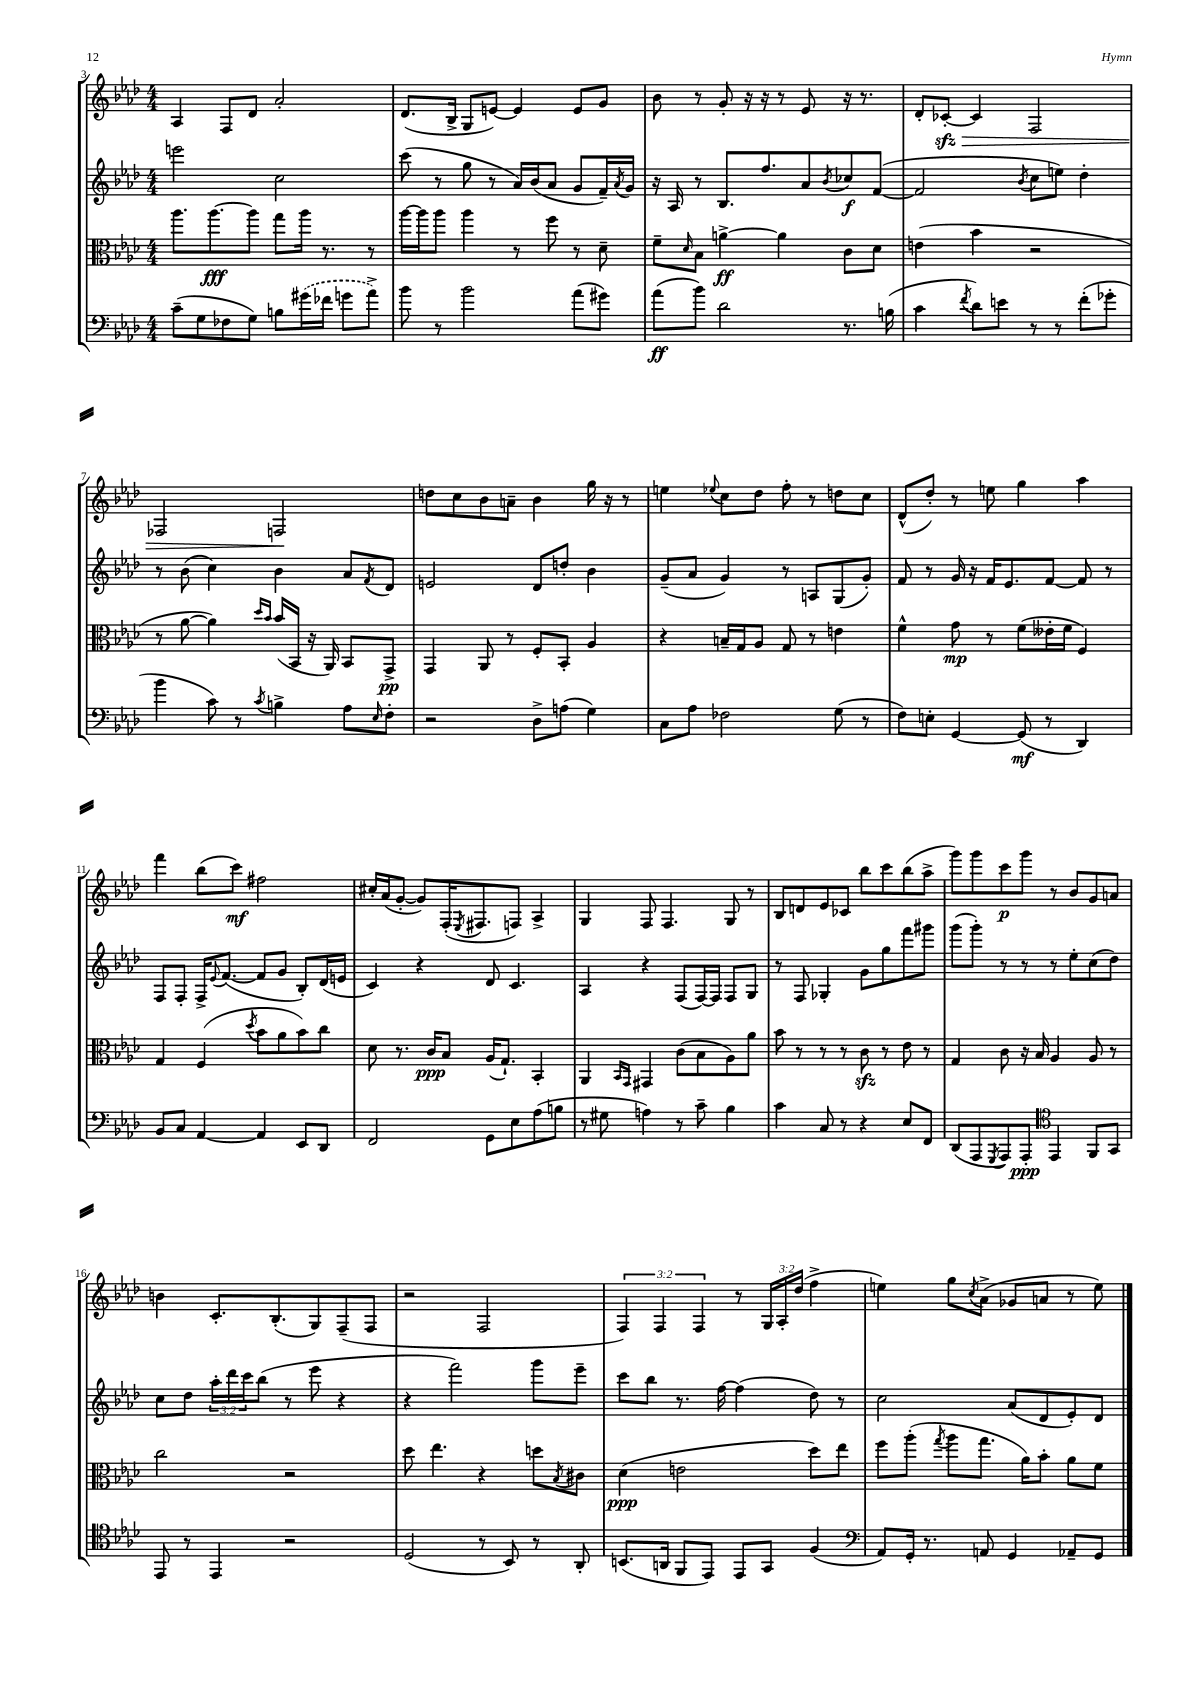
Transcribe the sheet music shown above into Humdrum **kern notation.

**kern	**kern	**kern	**kern
*staff4	*staff3	*staff2	*staff1
*clefF4	*clefC3	*clefG2	*clefG2
*k[b-e-a-d-]	*k[b-e-a-d-]	*k[b-e-a-d-]	*k[b-e-a-d-]
*M4/4	*M4/4	*M4/4	*M4/4
(8c~	8.aa-	2eee	4A-
8G	.	.	.
.	[8.aa-	.	.
8F-	.	.	8F
8G)	8aa-]	.	8d-
8B	8gg	2cc	2a-'
(16g#	16aa-	.	.
16f-	8.r	.	.
8g	.	.	.
8a-^)	8r	.	.
=	=	=	=
8b-	[16aa-	(8ccc	(8.d-
.	16aa-]	.	.
8r	8aa-	8r	.
.	.	.	16B-^
2b-	4aa-	8gg	8G
.	.	8r	[8e)
.	8r	16a-)	4e]
.	.	(16b-	.
.	8ff	8a-	.
(8a-	8r	8g	8e
8g#)	8d-~	16f~)	8g
.	.	8qa-	.
.	.	16g	.
=	=	=	=
(8a-	8f~	16r	8b-
.	.	16A-	.
.	16qqd-	.	.
8b-)	8B-	8r	8r
2d-	[4a^	8.B-	8g'
.	.	.	16r
.	.	8.ff	16r
.	4a]	.	8r
.	.	8a-	8e-
.	.	8qb-	.
8.r	8c	8cc-	16r
.	.	.	8.r
.	8d-	([8f	.
(16B	.	.	.
=	=	=	=
4c	(4e	2f]	8d-'
.	.	.	[8c-'
8qf	.	.	.
8d-)	4b-	.	4c-]
8e	.	.	.
.	.	8qb-	.
8r	2r	8cc	2F
8r	.	8ee)	.
(8f'	.	4dd-'	.
8g-'	.	.	.
=	=	=	=
4b-	8r	8r	2F-
.	[8a-	(8b-	.
8c)	4a-])	4cc)	.
8r	.	.	.
.	16qqdd-	.	.
8qc	16qqb-	.	.
4B^	(16b-	4b-	2F
.	16BB-	.	.
.	16r	.	.
.	16AA-)	.	.
8A-	8BB-	8a-	.
16qqE-	.	8qf	.
8F'	8GG^	8d-	.
=	=	=	=
2r	4GG	2e	8dd
.	.	.	8cc
.	8AA-	.	8b-
.	8r	.	8a~
8D-^	8F'	8d-	4b-
(8A	8BB-'	8dd'	.
4G)	4A-	4b-	16gg
.	.	.	16r
.	.	.	8r
=	=	=	=
8C	4r	(8g~	4ee
8A-	.	8a-	.
.	.	.	8qqee-
2F-	16B~	4g)	8cc
.	16G	.	.
.	8A-	.	8dd-
.	8G	8r	8ff'
.	8r	8A	8r
(8G	4e	(8G	8dd
8r	.	8g')	8cc
=	=	=	=
8F)	4f^^	8f	(8d-^^
8E'	.	8r	8dd-')
[4GG	8g	16g	8r
.	.	16r	.
.	8r	16f	8ee
.	.	8.e-	.
(8GG]	(8f	.	4gg
8r	16e--'	[8f	.
.	16f	.	.
4DD-)	4F)	8f]	4aa-
.	.	8r	.
=	=	=	=
8BB-	4G	8F	4fff
8C	.	8F'	.
[4AA-	(4F	16F^	(8bb-
.	.	8qqe-	.
.	.	([8.f	.
.	.	.	8ccc)
.	8qdd-	.	.
4AA-]	8b-	8f]	2ff#
.	8a-	8g	.
8EE-	8b-)	8B-')	.
8DD-	8cc	(16d-	.
.	.	16e	.
=	=	=	=
2FF	8d-	4c)	16cc#'
.	.	.	(16a-
.	8.r	.	[8g'
.	.	4r	8g])
.	16c	.	.
.	8B-	.	(16F'
.	.	.	8qE-
.	.	.	8.F#
8GG	(16A-	8d-	.
.	8.G`)	.	.
8E-	.	4.c	8F)
(8A-	4BB-'	.	4A-^
8B	.	.	.
=	=	=	=
8r	4AA-	4A-	4G
8G#	.	.	.
.	16qqBB-	.	.
.	16qqGG	.	.
4A)	4GG#	4r	8F
.	.	.	4.F
8r	(8c	(8F	.
8c~	8B-	[16F)	.
.	.	16F]	.
4B-	8A-)	8F	8G
.	8a-	8G	8r
=	=	=	=
4c	8b-	8r	8B-
.	8r	8F	8d
8C	8r	4G-'	8e-
8r	8r	.	8c-
4r	8c	8g	8bb-
.	8r	8gg	8ccc
8E-	8e-	8fff	(8bb-
8FF	8r	8ggg#	8aa-^
=	=	=	=
(8DD-	4G	(8ggg	8ggg)
8AAA-	.	8ggg')	8ggg
8qGGG	.	.	.
8AAA-)	8c	8r	8ccc
8AAA-'	16r	8r	8ggg
.	16B-	.	.
*clefC4	*	*	*
4EE-	4A-	8r	8r
.	.	8ee-'	8b-
8FF	8A-	(8cc	8g
8GG	8r	8dd-)	8a
=	=	=	=
8EE-	2cc	8cc	4b
8r	.	8dd-	.
4EE-	.	24aa-'	8.c'
.	.	24ddd-	.
.	.	24ccc	.
.	.	(8bb-	.
.	.	.	(8.B-'
2r	2r	8r	.
.	.	8eee-	8G)
.	.	4r	(8F~
.	.	.	8F
=	=	=	=
(2D-	8dd-	4r	2r
.	4.ee-	.	.
.	.	2fff)	.
8r	4r	.	2F
8BB-)	.	.	.
8r	8dd	8ggg	.
.	8qB-	.	.
8AA-'	8c#	8eee-~	.
=	=	=	=
(8.BB	(4d-	8ccc	6F)
.	.	8bb-	.
.	.	.	6F
16AA	.	.	.
8FF	2e	8.r	.
.	.	.	6F
8EE-)	.	.	.
.	.	[16ff	.
8EE-	.	(4ff]	8r
8GG	.	.	24G
.	.	.	24A-'
.	.	.	(24dd-
(4F	8dd-)	8dd-)	4ff^
.	8ee-	8r	.
=	=	=	=
*clefF4	*	*	*
8AA-)	8ff	2cc	4ee)
16GG'	(8aa-'	.	.
8.r	.	.	.
.	8qgg	.	.
.	8aa-	.	8gg
.	.	.	8qcc
8AA	8.gg	.	(8a-^
4GG	.	(8a-	8g-
.	16a-)	.	.
.	8b-'	8d-	8a
8AA-~	8a-	8e-')	8r
8GG	8f	8d-	8ee)
==	==	==	==
*-	*-	*-	*-
